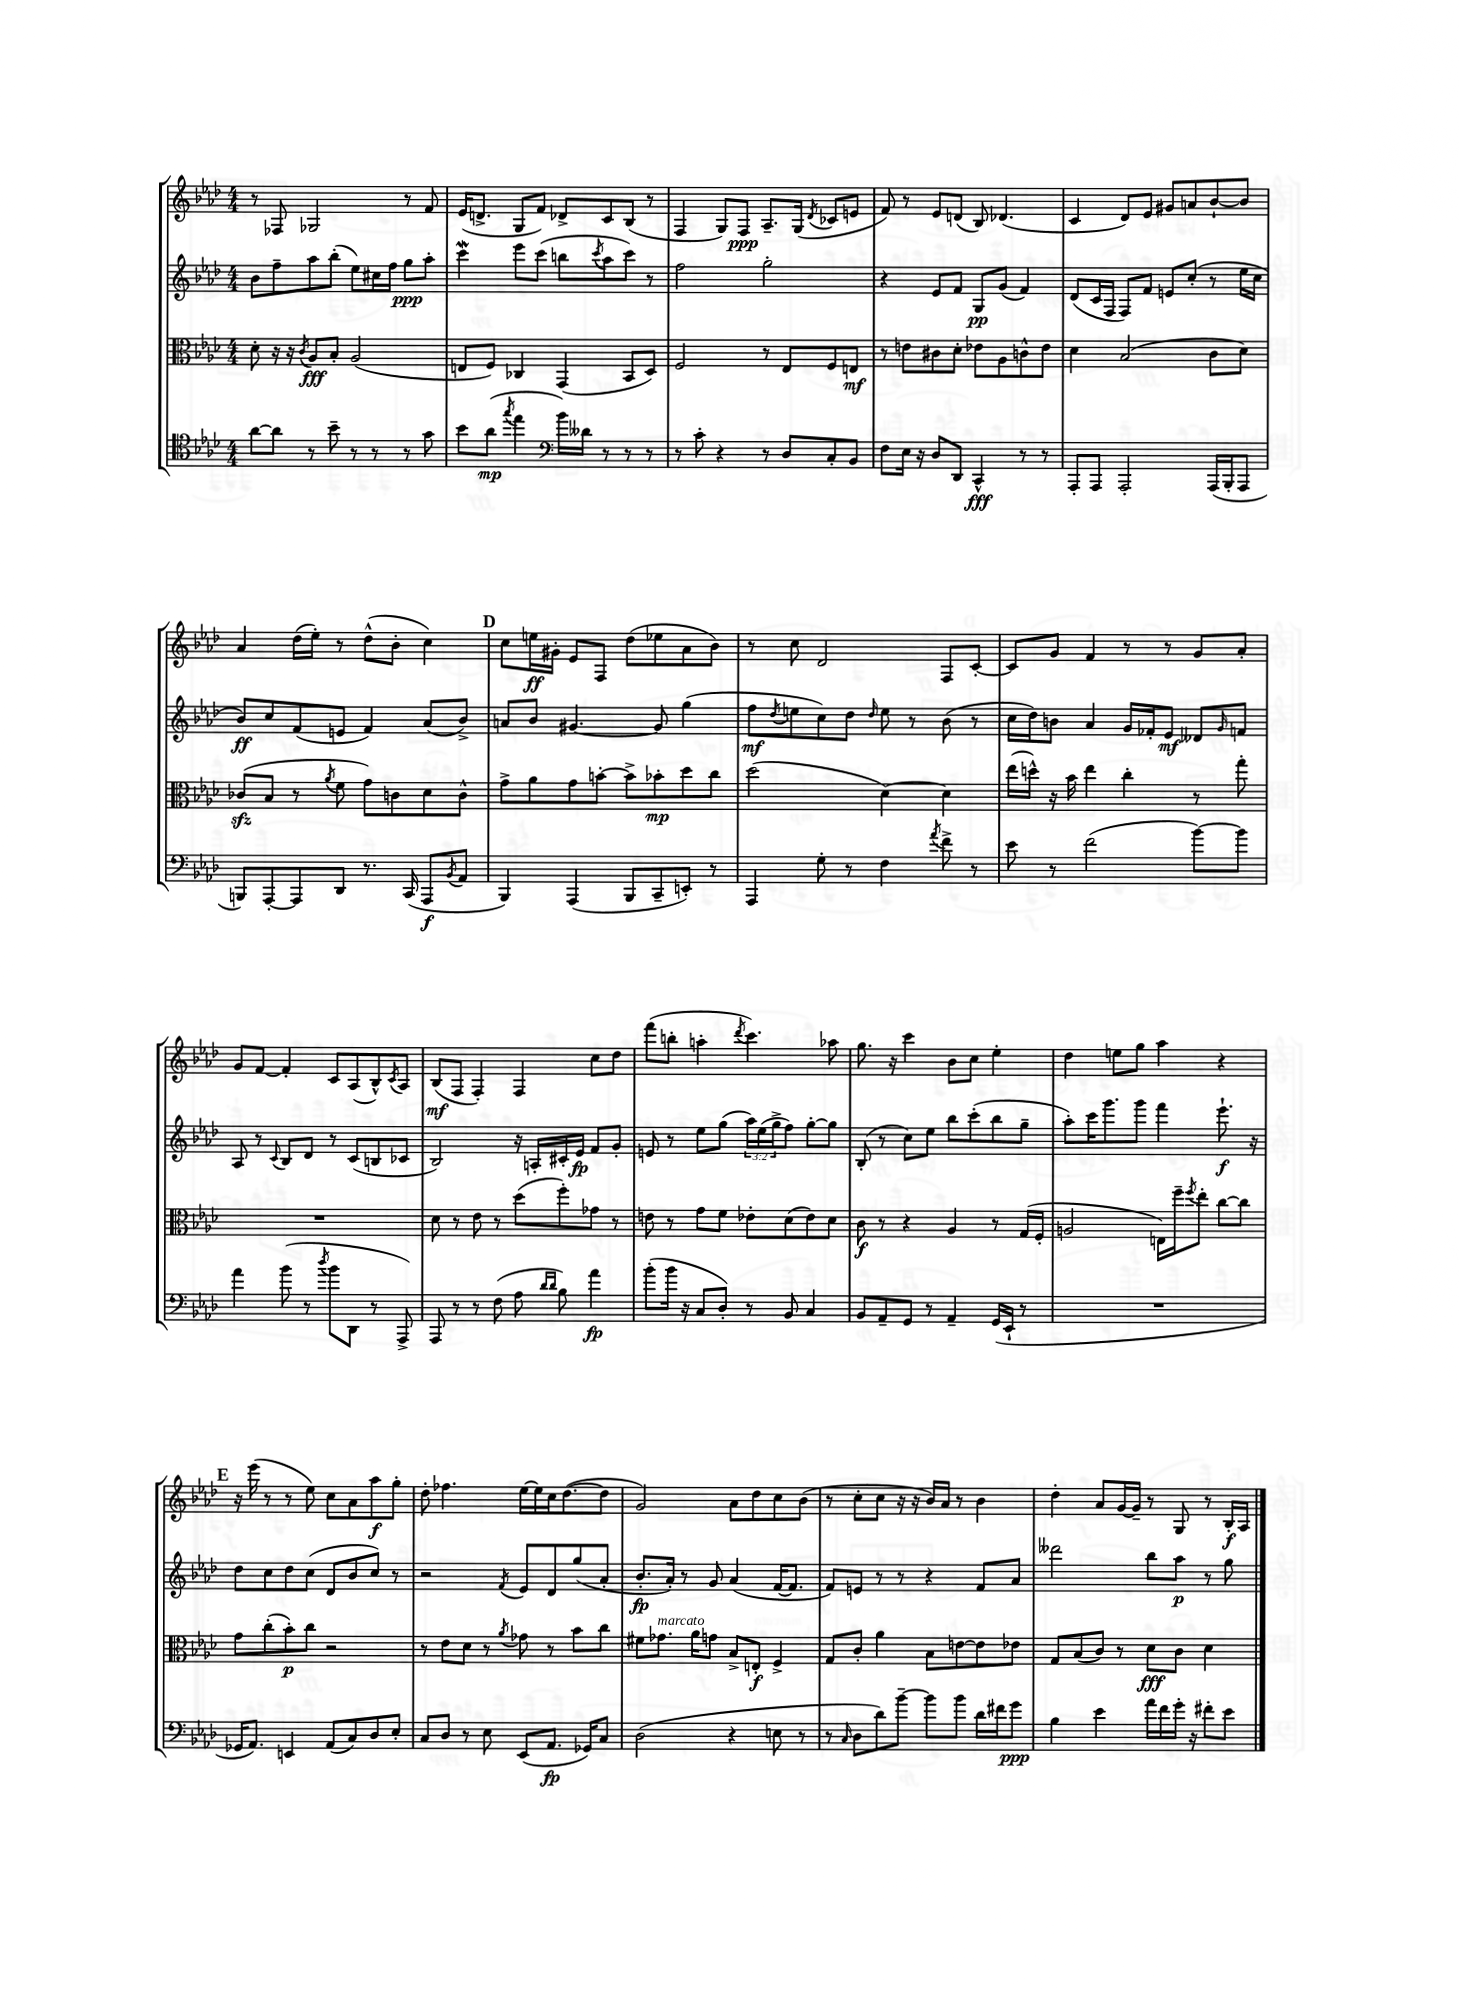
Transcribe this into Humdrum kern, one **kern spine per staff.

**kern	**kern	**kern	**kern
*staff4	*staff3	*staff2	*staff1
*clefC4	*clefC3	*clefG2	*clefG2
*k[b-e-a-d-]	*k[b-e-a-d-]	*k[b-e-a-d-]	*k[b-e-a-d-]
*M4/4	*M4/4	*M4/4	*M4/4
[8a-	8d-'	8b-	8r
8a-]	16r	8ff~	8F-
.	16r	.	.
.	8qc	.	.
8r	8A-	8aa-	2G-
8b-~	8B-'	(8bb-'	.
8r	(2A-	8ee-)	.
8r	.	16cc#	.
.	.	16ff	.
8r	.	8gg	8r
8g	.	8aa-'	8f
=	=	=	=
8b-	8E	4ccc	(16e-
.	.	.	8.d^
(8a-	8F)	.	.
8qgg	.	.	.
4ee-	4C-	8eee-	8G
.	.	(8ccc	8f)
*clefF4	*	*	*
16b-)	(4GG	8bb	8d-^
16d--	.	.	.
.	.	8qccc	.
8r	.	8aa-	8c
8r	8BB-	8ccc)	(8B-
8r	8D-)	8r	8r
=	=	=	=
8r	2F	2ff	4F
8c'	.	.	.
4r	.	.	8G)
.	.	.	8F
8r	8r	2gg'	8.A-~
8D-	8E-	.	.
.	.	.	(16G
.	.	.	8qd-
8C'	8F	.	8c-
8BB-	8E	.	8e
=	=	=	=
8F	8r	4r	8f)
16E-	8e	.	8r
16r	.	.	.
8D-	8c#	8e-	8e-
8DD-	8d-'	8f	(8d
4CC^^	8e-	8G	8B-)
.	8A-	(8g	(4.d-
8r	8c^^	4f)	.
8r	8e-	.	.
=	=	=	=
8AAA-'	4d-	(8d-	4c
8AAA-	.	16c	.
.	.	16F	.
2AAA-'	(2B-	8F)	8d-)
.	.	8f	8e-
.	.	8e	8g#
.	.	(8cc'	8a
(16AAA-	8c	8r	[8b-`
16BBB-'	.	.	.
8AAA-	8d-)	16ee-	8b-]
.	.	16cc	.
=	=	=	=
8BBB)	(8c-	8b-)	4a-
[8AAA-'	8B-	8cc	.
8AAA-]	8r	(8f	(16dd-
.	.	.	16ee-')
.	8qa-	.	.
8DD-	8f	8e	8r
8.r	8g)	4f)	(8dd-^^
.	8c	.	8b-'
(16CC	.	.	.
8AAA-	8d-	(8a-	4cc)
8qBB-	.	.	.
8AA-	8c^^	8b-^)	.
=	=	=	=
4BBB-)	8g^	8a	8cc
.	8a-	8b-	16ee
.	.	.	16g#'
(4AAA-	8g	[4.g#	8e-
.	[8b'	.	8F
8BBB-	8b^]	.	(8dd-
8CC~	8b-'	8g#]	8ee-
8EE')	8dd-	(4gg	8a-
8r	8cc	.	8b-)
=	=	=	=
4AAA-	(2dd-	8ff	8r
.	.	8qdd-	.
.	.	8ee	8cc
8G'	.	8cc)	2d-
8r	.	8dd-	.
.	.	16qqdd-	.
4F	[4d-)	8ee	.
.	.	8r	.
8qa-	.	.	.
8f^	4d-]	(8b-	8F
8r	.	8r	[8c'
=	=	=	=
8e-	(16ee-	16cc	8c]
.	16dd^^)	16dd-)	.
8r	16r	8b	8g
.	16b-	.	.
(2f	4ee-	4a-	4f
.	4cc'	16g	8r
.	.	16f-'	.
.	.	8e-	8r
[8b-)	8r	8d--	8g
.	.	16qqg	.
8b-]	8gg'	8f	8a-'
=	=	=	=
4a-	1r	8A-	8g
.	.	8r	[8f
.	.	8qqc	.
(8b-	.	8B-	4f']
8r	.	8d-	.
8qdd-	.	.	.
8b-	.	8r	8c
8DD-	.	(8c	(8A-
8r	.	8B	8B-^^)
.	.	.	8qc
8AAA-^)	.	8c-	8A-
=	=	=	=
8AAA-	8d-	2B-)	(8B-
8r	8r	.	8F
8r	8e-	.	4F')
(8F	8r	.	.
8A-	(8dd-	16r	4F
.	.	16A'	.
16qqd-	.	.	.
16qqd-	.	.	.
8B-)	8ff')	16c#'	.
.	.	16e-	.
4a-	8g-	8f	8cc
.	8r	8g'	8dd-
=	=	=	=
(8b-'	8e	8e	(8fff
16b-	8r	8r	8bb'
16r	.	.	.
8C	8g	8ee-	4aa'
8D-')	8f	(8gg	.
.	.	.	8qddd-
8r	8e-'	24aa-)	4.ccc)
.	.	(24ee-	.
.	.	24gg^	.
8BB-	(8d-	8ff)	.
4C	8e-)	[8gg'	.
.	8d-	8gg]	8aa-
=	=	=	=
8BB-	8c	(8B-'	8.gg
8AA-~	8r	8r	.
.	.	.	16r
8GG	4r	8cc)	4ccc
8r	.	8ee-	.
4AA-~	4A-	8bb-	8b-
.	.	(8ccc'	8cc
(16GG	8r	8bb-	4ee-'
16EE-`	.	.	.
8r	(16G	8gg~	.
.	16F'	.	.
=	=	=	=
1r	2A	8aa-')	4dd-
.	.	16ccc	.
.	.	8.ggg	.
.	.	.	8ee
.	.	8ggg	8gg
.	16E)	4fff	4aa-
.	16ff~	.	.
.	8qff	.	.
.	8ee-'	.	.
.	[8cc	8.eee-`	4r
.	8cc]	.	.
.	.	16r	.
=	=	=	=
16GG-	8g	8dd-	16r
8.AA-)	.	.	(16eee-
.	(8cc'	8cc	8r
4EE	8b-')	8dd-	8r
.	8cc	(8cc	8ee-)
(8AA-	2r	8d-	8cc
8C)	.	8b-	8a-
8D-	.	8cc)	8aa-
8E-'	.	8r	8gg'
=	=	=	=
8C	8r	2r	8dd-'
8D-	8e-	.	4.ff-
8r	8d-	.	.
8E-	8r	.	.
.	8qa-	8qf	.
(8EE-	8g-	8e-	[16ee-
.	.	.	16ee-]
8.AA-	8r	8d-	16cc
.	.	.	([8.dd-
.	8b-	(8gg	.
16GG-)	.	.	.
8C	8cc	8a-'	8dd-]
=	=	=	=
(2D-	8f#	8.b-'	2g)
.	8.g-	.	.
.	.	16a-')	.
.	.	8r	.
.	16a-	.	.
.	8g	8g	.
4r	8B-^	(4a-	8a-
.	8E'	.	8dd-
8E	4F^	[16f	8cc
.	.	8.f]	.
8r	.	.	(8b-
=	=	=	=
8r	8G	8f)	8r
16qqC	.	.	.
8D-	8c'	8e	8cc'
8d-)	4a-	8r	8cc
[8b-~	.	8r	16r
.	.	.	16r
8b-]	8B-	4r	16b-)
.	.	.	16a-
8b-	[8e	.	8r
16d-	8e]	8f	4b-
16f#	.	.	.
8g	8e-	8a-	.
=	=	=	=
4B-	8G	2ddd--	4dd-'
.	(8B-	.	.
4e-	8c)	.	8a-
.	8r	.	[16g
.	.	.	16g~]
16a-	8d-	8bb-	8r
16f	.	.	.
16g'	8c	8aa-	8G
16r	.	.	.
8f#'	4d-	8r	8r
8e-	.	8gg	16B-'
.	.	.	16A-
==	==	==	==
*-	*-	*-	*-
